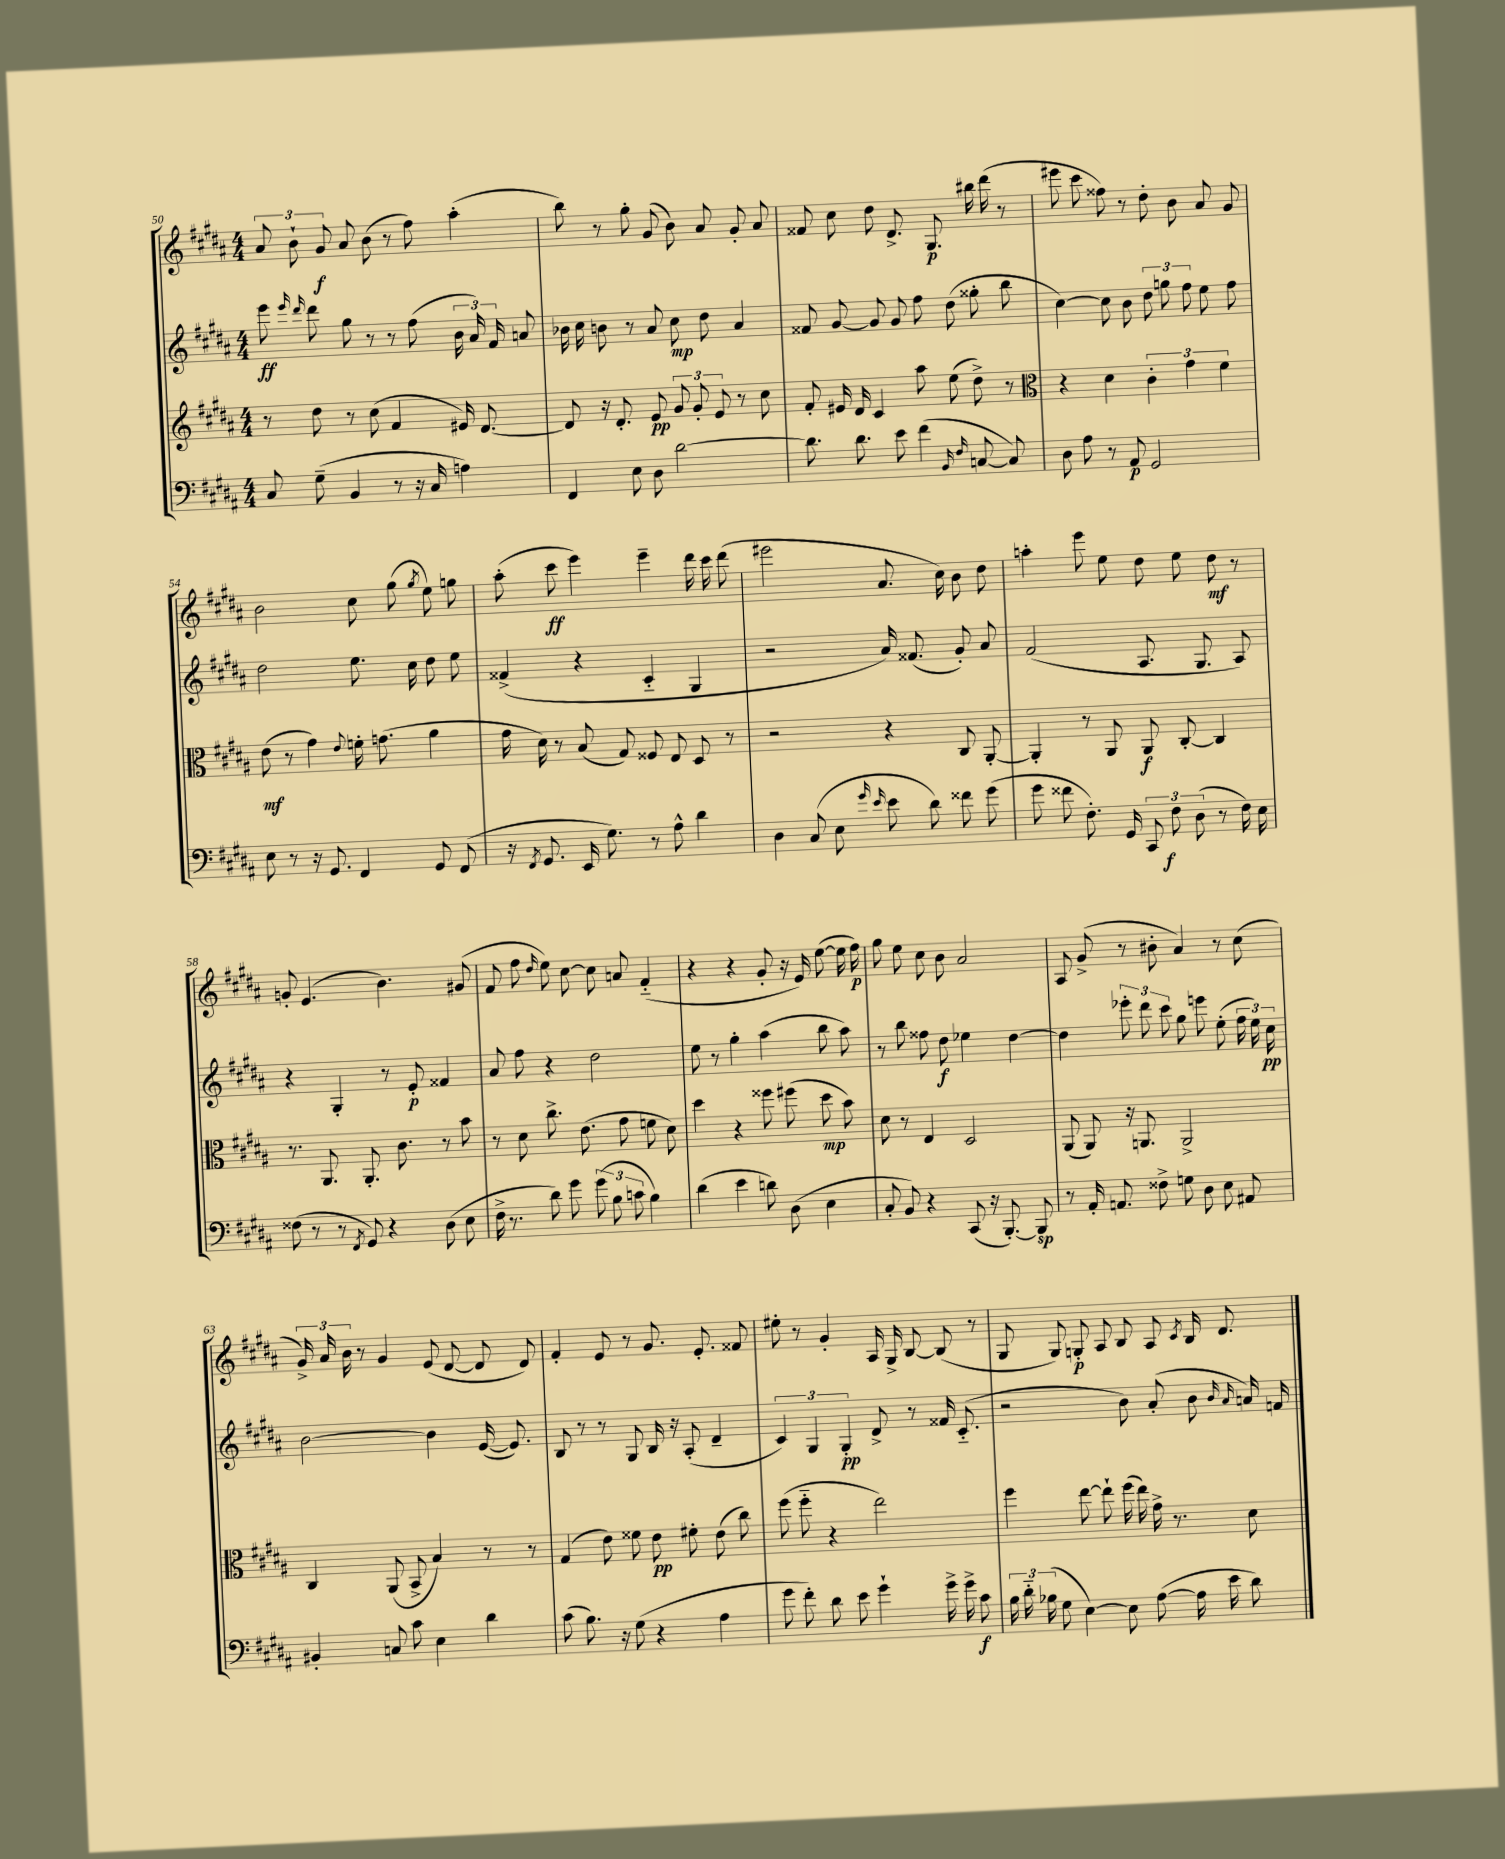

**kern	**kern	**kern	**kern
*staff4	*staff3	*staff2	*staff1
*clefF4	*clefG2	*clefG2	*clefG2
*k[f#c#g#d#a#]	*k[f#c#g#d#a#]	*k[f#c#g#d#a#]	*k[f#c#g#d#a#]
*M4/4	*M4/4	*M4/4	*M4/4
8C#	8r	8eee	12a#
.	.	.	12b`
.	.	16qqeee	.
.	.	16qqddd#	.
(8G#~	8dd#	8ddd#	.
.	.	.	12g#
4BB	8r	8gg#	8a#
.	(8cc#	8r	(8b
8r	4f#	8r	8r
16r	.	(8ff#	8ff#)
16C#	.	.	.
4A)	16e#)	24b	(4aa#'
.	.	24a#)	.
.	[8.d#	.	.
.	.	24f#	.
.	.	8a	.
=	=	=	=
4FF#	8d#]	16b-	8bb)
.	.	16cc#	.
.	16r	8b	8r
.	8.d#'	.	.
8E	.	8r	8gg#'
8D#	8e	8a#	(8g#
[2d#	12g#	8cc#	8b)
.	12g#'	.	.
.	.	8dd#	8a#
.	12e	.	.
.	8r	4a#	8g#'
.	8cc#	.	8a#
=	=	=	=
8.d#]	8f#'	8f##	8f##
.	16e#	[8g#	8cc#
8.d#	16d#	.	.
.	4c#	8g#]	8dd#
8e	.	8g#	8.d#^
(4f#	8aa#	8ff#	.
.	.	.	8.G#
.	(8ee	(8dd#	.
16qqBB	.	.	.
16qqF#	.	.	.
[8C	8dd#^)	8gg##'	16bb#
.	.	.	(16ddd#
8C])	8r	8bb	8r
=	=	=	=
*	*clefC3	*	*
8D#	4r	[4cc#)	8eee#
8A#	.	.	8ccc#
8r	4d#	8cc#]	8ff##)
8AA#	.	8b	8r
2GG#	6c#'	12dd#	8dd#'
.	.	12gg	.
.	.	.	8b
.	6g#	12ff#	.
.	.	8ee	8a#
.	6f#	.	.
.	.	8ff#	8g#
=	=	=	=
8E	(8e	2dd#	2b
8r	8r	.	.
16r	4g#)	.	.
8.GG#	.	.	.
.	8qqe	.	.
4FF#	16f'	8.ee	8cc#
.	(8.g	.	.
.	.	.	(8gg#
.	.	16cc#	.
.	.	.	8qgg#
8GG#	4a#	8dd#	8ee)
(8FF#	.	8ee	8gg
=	=	=	=
16r	16g#	(4f##^	(8aa#'
8qFF#	.	.	.
8.GG#	16d#)	.	.
.	8r	.	8ccc#
16EE	(8B	4r	4eee)
8.G#)	.	.	.
.	8G#)	.	.
8r	8F##	4c#'~	4eee~
8A#^^	8E	.	.
4d#	8D#	4G#	16ddd#
.	.	.	16ccc#
.	8r	.	(8ddd#
=	=	=	=
4D#	2r	2r	2eee#
(8C#	.	.	.
8E	.	.	.
16qqg#	.	.	.
16qqe	.	.	.
8e	4r	16a#)	8.a#
.	.	(8.f##	.
8d#)	.	.	.
.	.	.	16cc#)
8f##	8C#	8g#')	8b
(8g#	[8AA#'	8a#	8dd#
=	=	=	=
8g#	4AA#']	(2f#	4aa'
8f##	.	.	.
8.F#')	8r	.	8eee
.	8AA#	.	8ee
16GG#	.	.	.
12CC#	8AA#	8.A#	8dd#
12F#	.	.	.
.	[8C#'	.	8ee
(12D#	.	.	.
.	.	8.G#	.
8r	4C#]	.	8dd#
16F#)	.	8A#)	8r
16E	.	.	.
=	=	=	=
(8F##	8.r	4r	8g'
8r	.	.	(4.e
.	8.AA#	.	.
8r	.	4G#'	.
8qFF#	.	.	.
8GG#)	8.AA#'	.	.
4r	.	8r	4.b)
.	8.c#	.	.
.	.	8e'	.
(8D#	8r	4f##	.
8E	8b	.	(8g#
=	=	=	=
16F#^	8r	8a#	8f#
8.r	.	.	.
.	8d#	8ff#	8ff#
.	.	.	16qqdd#
8d#)	8.cc#^	4r	8ee)
8g#	.	.	[8cc#
.	(8.e	.	.
(12g#	.	2dd#	8cc#]
12B	.	.	.
.	8g#	.	8a
12c	.	.	.
4B)	8f	.	(4f#'~
.	8d#)	.	.
=	=	=	=
(4d#	4dd#	8ee	4r
.	.	8r	.
4e	4r	4gg#'	4r
8d)	8ff##	(4aa#	8g#'
(8D#	(8ff#	.	16r
.	.	.	16e)
4E	8dd#	8bb	([8ee
.	8b)	8aa#)	16ee]
.	.	.	16ff#)
=	=	=	=
8C#'	8d#	8r	8gg#
8BB)	8r	8bb	8ee
4r	4E	8ff##	8cc#
.	.	8dd#	8b
(8CC#	2D#	4ee-	2a#
16r	.	.	.
[8.BBB')	.	.	.
.	.	[4dd#	.
8BBB]	.	.	.
=	=	=	=
8r	(8AA#	4dd#]	8A#
16AA#'	8AA#)	.	(8g#^
8.AA	.	.	.
.	16r	12eee-'	8r
.	8.AA	.	.
.	.	12ddd#	.
8F##^	.	.	8b#'
.	.	12ccc#	.
8G	2AA^	8gg#	4a#)
8D#	.	8eee	.
8E	.	(8ee'	8r
8AA#	.	24ff#	(8cc#
.	.	24ee)	.
.	.	24cc#	.
=	=	=	=
4BB#'	4C#	[2b	24g#^)
.	.	.	24a#
.	.	.	24b
.	.	.	8r
8C	(8AA#	.	4g#
8c#	8BB^	.	.
4E	4B)	4b]	(8e
.	.	.	[8d#
4d#	8r	([16e	8d#]
.	.	8.e])	.
.	8r	.	8d#)
=	=	=	=
(8c#	(4G#	8B	4f#'
8.B)	.	8r	.
.	8e)	8r	8e
16r	.	.	.
(8G#	8f##	8G#	8r
4r	8e	16B	8.g#
.	.	16r	.
.	8f#'	(8A#'	.
.	.	.	8.e'
4A#	(8e	4d#~	.
.	8cc#)	.	8f##
=	=	=	=
8g#	(8ff#	6c#)	8ee#'
8f#')	8ff#'~	.	8r
.	.	6G#	.
8d#	4r	.	4g#'
.	.	6G#'	.
8e	.	.	.
4g#`	2ee)	8d#^	16A#
.	.	.	16G#^
.	.	8r	[8B
16g#^	.	16f##	(8B]
16g#^	.	(8.c#'~	.
8c#	.	.	8r
=	=	=	=
24B	4ff#	2r	8G#
24d#'~	.	.	.
(24B-	.	.	.
8G#	.	.	8G#)
[4E)	[8ee	.	8G'
.	8ee`]	.	8A#
8E]	(16ff#	8b)	8B
.	16ee)	.	.
([8A#	16g#^	(8a#'	8A#
.	8.r	.	.
.	.	.	8qc#
16A#]	.	8b	16B
16e	.	.	8.d#
.	.	16qqb	.
.	.	16qqa#	.
8d#)	8d#	16a)	.
.	.	16f	.
==	==	==	==
*-	*-	*-	*-
